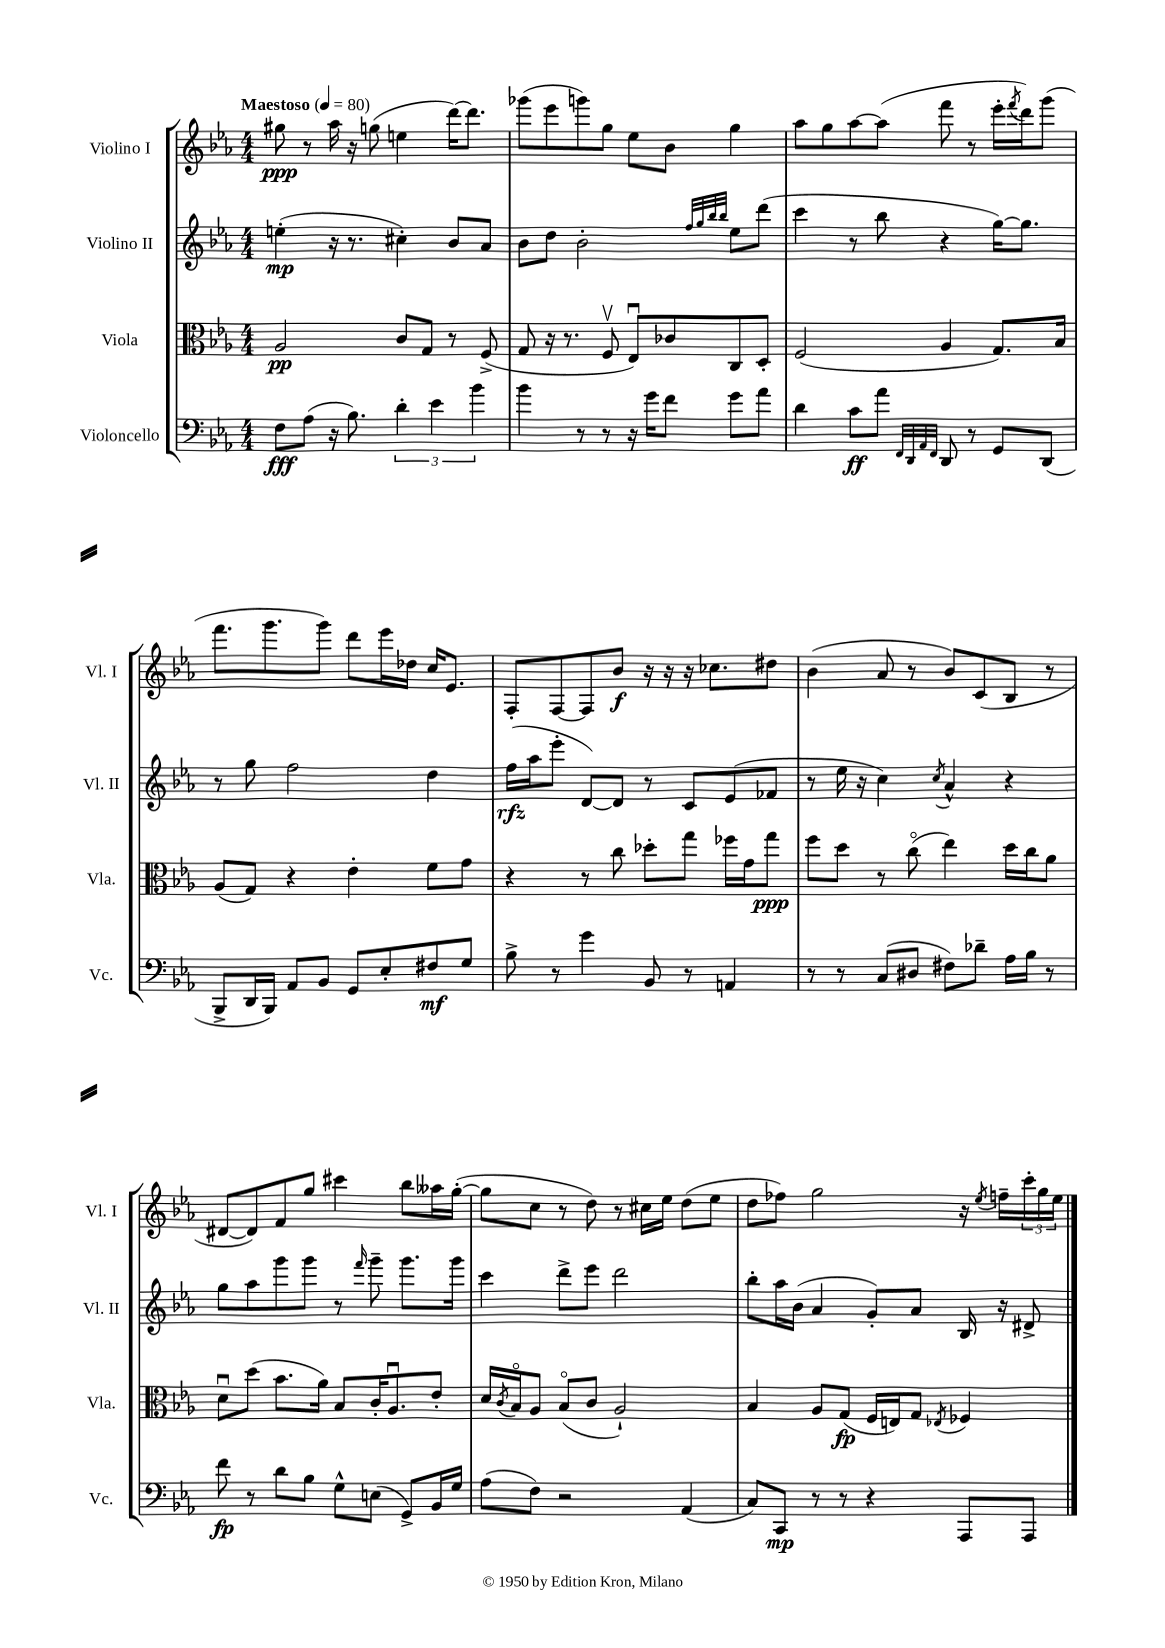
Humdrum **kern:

**kern	**kern	**kern	**kern
*staff4	*staff3	*staff2	*staff1
*clefF4	*clefC3	*clefG2	*clefG2
*k[b-e-a-]	*k[b-e-a-]	*k[b-e-a-]	*k[b-e-a-]
*M4/4	*M4/4	*M4/4	*M4/4
*MM80	*MM80	*MM80	*MM80
8F\L	2A-/	(4ee'\	8gg#\
(8A-\J	.	.	8r
16r	.	16r	16aa-\
8.B-\)	.	8.r	16r
.	.	.	(8gg\
6d'\	8c/L	4cc#'\)	4ee\
.	8G/J	.	.
6e-\	.	.	.
.	8r	8b-/L	[16ddd\LK)
.	.	.	8.ddd\]J
6b-\	.	.	.
.	(8F^/	8a-/J	.
=	=	=	=
4b-\	8G/	8b-\L	(8ggg-\L
.	16r	8dd\J	8eee-\
.	8.r	.	.
8r	.	2b-'\	8ggg\)
8r	8Fv/	.	8gg\J
16r	8E-u/L)	.	8ee-\L
16g\LK	.	.	.
8f\J	8c-/	.	8b-\J
.	.	32qqff/LLL	.
.	.	32qqgg/	.
.	.	32qqbb-/	.
.	.	32qqbb-/JJJ	.
8g\L	8C/	8ee-\L	4gg\
8a-\J	8D'/J	(8ddd\J	.
=	=	=	=
4d\	(2F/	4ccc\	8aa-\L
.	.	.	8gg\
8c\L	.	8r	[8aa-\
8a-\J	.	8bb-\	(8aa-\]J
32qqFF/LLL	.	.	.
32qqDD/	.	.	.
32qqAA-/	.	.	.
32qqFF/JJJ	.	.	.
8DD/	4A-/	4r	8fff\
8r	.	.	8r
8GG/L	8.G/L)	[16gg\LK)	16eee-'\LL
.	.	.	8qfff/
.	.	8.gg\]J	16ddd\J)
(8DD/J	.	.	(8ggg\J
.	16B-/Jk	.	.
=	=	=	=
8BBB-^/L	(8A-/L	8r	8.fff\L
16DD/L	8G/J)	8gg\	.
16BBB-/JJ)	.	.	8.ggg\
8AA-/L	4r	2ff\	.
8BB-/J	.	.	8ggg\J)
8GG/L	4e-'\	.	8ddd\L
8E-'/	.	.	16eee-\L
.	.	.	16dd-\JJ
8F#/	8f\L	4dd\	16cc/LK
.	.	.	8.e-/J
8G/J	8g\J	.	.
=	=	=	=
8B-^\	4r	(16ff\LL	8F'/L
.	.	16aa-\J	.
8r	.	8eee-'\J	[8F/
4g\	8r	[8d/L)	8F/]
.	8cc\	8d/]J	8b-/J
8BB-/	8dd-'\L	8r	16r
.	.	.	16r
8r	8gg\J	8c/L	16r
.	.	.	8.cc-\L
4AA/	16ff-\LL	(8e-/	.
.	16g\J	.	.
.	8gg\J	8f-/J	8dd#\J
=	=	=	=
8r	8ff\L	8r	(4b-\
8r	8dd\J	16ee-\	.
.	.	16r	.
(8C/L	8r	4cc\)	8a-/
8D#/J	(8cco\	.	8r
.	.	8qcc/	.
8F#\L)	4ee-\)	4a-^^/	8b-/L)
8d-~\J	.	.	(8c/
16A-\LL	16dd\LL	4r	8B-/J
16B-\JJ	16cc\J	.	.
8r	8a-\J	.	8r
=	=	=	=
8f\	8du\L	8gg\L	[8d#/L
8r	(8dd\J	8aa-\	8d#/])
8d\L	8.b-\L	8ggg\	8f/
8B-\J	.	8ggg\J	8gg/J
.	16a-\Jk)	.	.
8G^^\L	8B-/L	8r	4ccc#\
.	.	16qqfff/	.
(8E\J	16c'/K	8ggg~\	.
.	8.A-u/	.	.
8GG^/L)	.	8.ggg\L	8bb-\L
16BB-/L	8e-'/J	.	16aa--\L
16G/JJ	.	16ggg\Jk	([16gg'\JJ
=	=	=	=
(8A-\L	16d/LL	4ccc\	8gg\]L
.	8qc/	.	.
.	16B-o/J	.	.
8F\J)	8A-/J	.	8cc\J
2r	(8B-o/L	8ddd^\L	8r
.	8c/J	8eee-\J	8dd\)
.	2A-`/)	2ddd\	8r
.	.	.	16cc#\LL
.	.	.	16ee-\JJ
(4AA-/	.	.	(8dd\L
.	.	.	8ee-\J
=	=	=	=
8C/L)	4B-/	8bb-'\L	8dd\L
8CC/J	.	16aa-\L	8ff-\J)
.	.	(16b-\JJ	.
8r	8A-/L	4a-/	2gg\
8r	(8G/J	.	.
4r	16F/LL	8g'/L)	.
.	16E/J)	.	.
.	8G/J	8a-/J	.
.	8qE-/	.	.
8AAA-/L	4F-/	16B-/	16r
.	.	.	8qee-/
.	.	16r	16ff~\LL
8AAA-/J	.	8d#^/	24ccc'\
.	.	.	24gg\
.	.	.	24ee-\JJ
==	==	==	==
*-	*-	*-	*-
